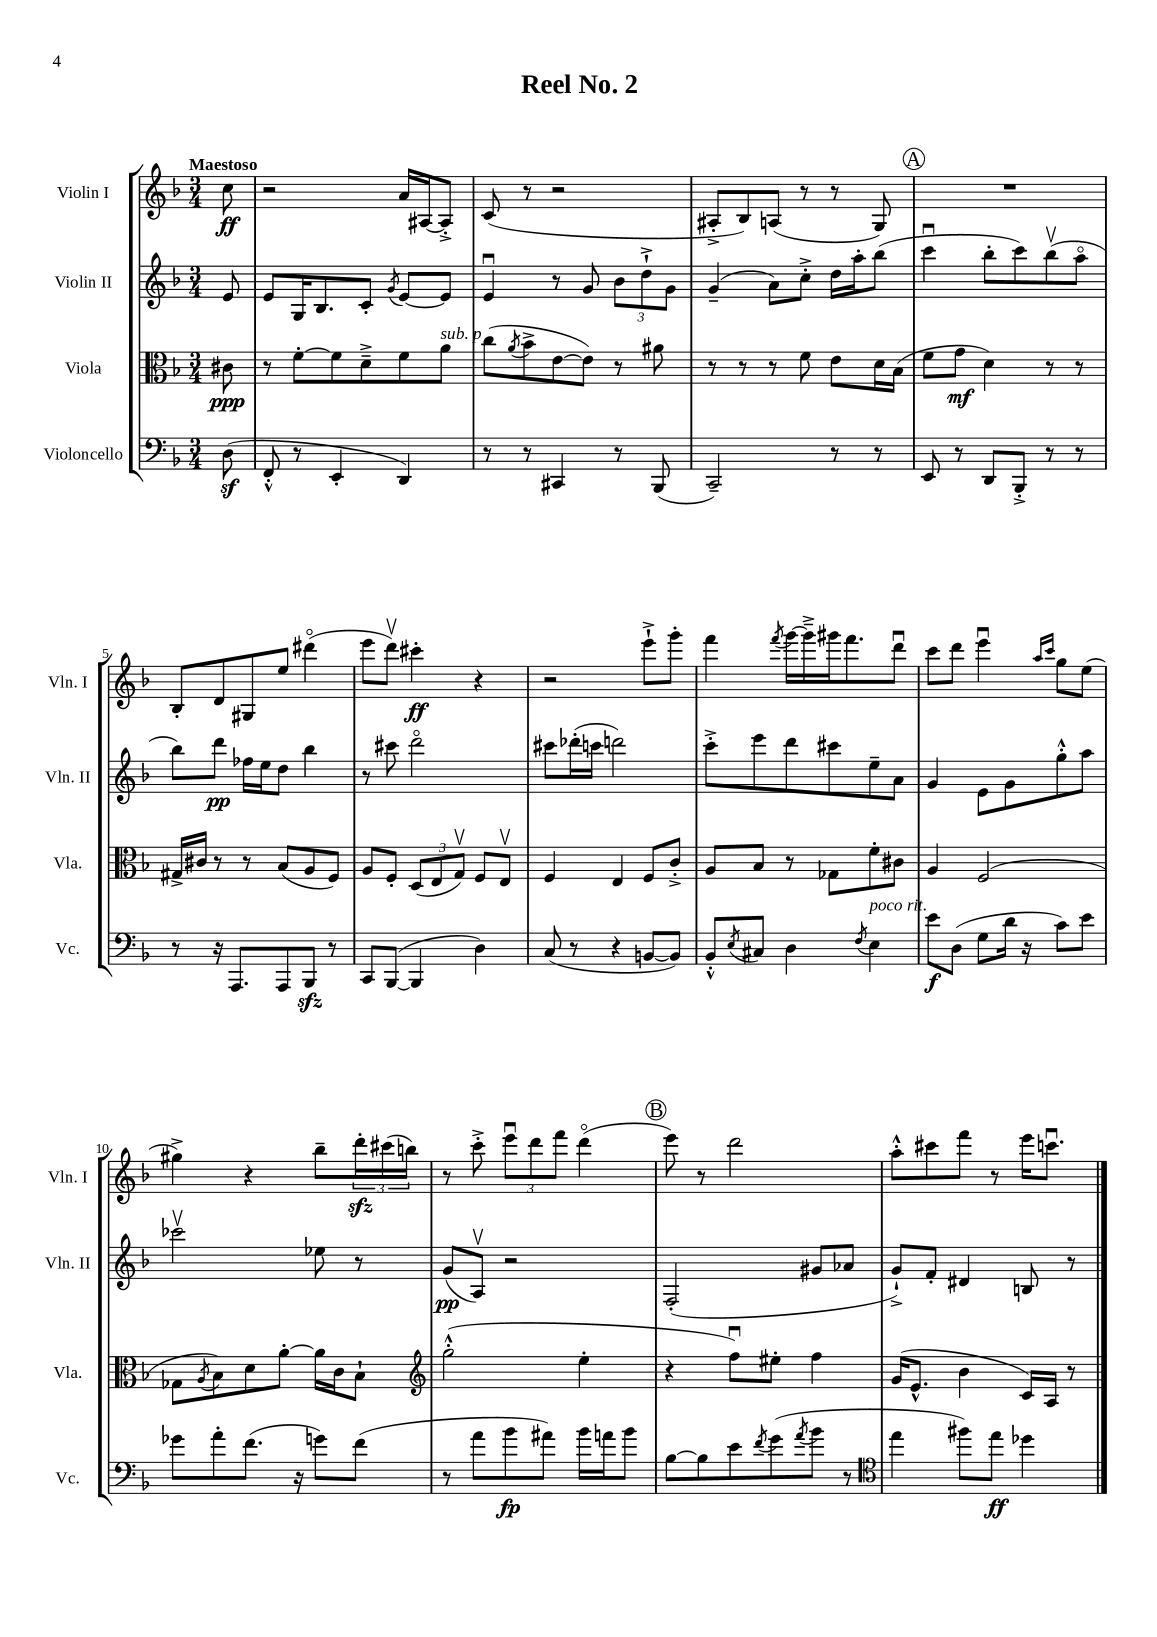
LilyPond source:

\header { title = "Reel No. 2" }
<<
\new StaffGroup <<
\new Staff = "s0" \with { instrumentName = "Violin I" shortInstrumentName = "Vln. I" } {
    \clef treble \key f \major \numericTimeSignature \time 3/4 \partial 8 \tempo "Maestoso"
    c''8\ff |
    r2 a'16 ais16~ ais8-.-> |
    c'8( r8 r2 |
    ais8-.-> bes8) a8( r8 r8 g8) |
    \mark \markup { \circle "A" } R2. |
    bes8-. d'8 gis8 e''8 dis'''4\flageolet( |
    e'''8 d'''8\upbow) cis'''4-.\ff r4 |
    r2 e'''8-!-> g'''8-. |
    f'''4 \acciaccatura { f'''8 } g'''16~ g'''16---> gis'''16 f'''8. d'''8\downbow |
    c'''8 d'''8 e'''4\downbow \grace { a''16 c'''16 } g''8 e''8( |
    gis''4->) r4 bes''8-- \tuplet 3/2 { d'''16-.\sfz cis'''16( b''16) } |
    r8 c'''8-.-> \tuplet 3/2 { e'''8\downbow d'''8 f'''8 } d'''4\flageolet( |
    \mark \markup { \circle "B" } e'''8) r8 d'''2 |
    a''8-.-^ cis'''8 f'''8 r8 e'''16 c'''8.\downbow \bar "|." |
}
\new Staff = "s1" \with { instrumentName = "Violin II" shortInstrumentName = "Vln. II" } {
    \clef treble \key f \major \numericTimeSignature \time 3/4 \partial 8
    e'8 |
    e'8 g16 bes8. c'8-. \acciaccatura { g'8 } e'8~ e'8 |
    e'4\downbow r8 g'8 \tuplet 3/2 { bes'8 d''8-!-> g'8 } |
    g'4--( a'8) c''8-.-> d''16 a''16-. bes''8( |
    \mark \markup { \circle "A" } c'''4\downbow bes''8-. c'''8) bes''8\upbow( a''8\flageolet |
    bes''8) d'''8\pp fes''16 e''16 d''8 bes''4 |
    r8 cis'''8 d'''2\flageolet |
    cis'''8 des'''16-.( c'''16 d'''2) |
    c'''8-.-> e'''8 d'''8 cis'''8 e''8-- a'8 |
    g'4 e'8 g'8 g''8-.-^ a''8 |
    ces'''2\upbow ees''8 r8 |
    g'8\pp( a8\upbow) r2 |
    \mark \markup { \circle "B" } f2-.( gis'8 aes'8 |
    g'8-!->) f'8-. dis'4 b8 r8 \bar "|." |
}
\new Staff = "s2" \with { instrumentName = "Viola" shortInstrumentName = "Vla." } {
    \clef alto \key f \major \numericTimeSignature \time 3/4 \partial 8
    cis'8\ppp |
    r8 f'8~-. f'8 d'8---> f'8 a'8^\markup { \italic "sub. p" } |
    c''8( \acciaccatura { a'8 } bes'8-> e'8~ e'8) r8 ais'8 |
    r8 r8 r8 f'8 e'8 d'16 bes16( |
    \mark \markup { \circle "A" } f'8 g'8\mf d'4) r8 r8 |
    gis16-> cis'16 r8 r8 bes8( a8 f8) |
    a8 f8-. \tuplet 3/2 { d8( e8 g8\upbow) } f8 e8\upbow |
    f4 e4 f8 c'8-.-> |
    a8 bes8 r8 ges8 f'8-. cis'8 |
    a4 f2( |
    ges8 \acciaccatura { a8 } bes8) d'8 a'8~-. a'16 c'16 bes8-! |
    \clef treble g''2-.-^( e''4-. |
    \mark \markup { \circle "B" } r4 f''8\downbow) eis''8-. f''4 |
    g'16( e'8.-^ bes'4 c'16) a16 r8 \bar "|." |
}
\new Staff = "s3" \with { instrumentName = "Violoncello" shortInstrumentName = "Vc." } {
    \clef bass \key f \major \numericTimeSignature \time 3/4 \partial 8
    d8\sf( |
    f,8-.-^ r8 e,4-. d,4) |
    r8 r8 cis,4 r8 bes,,8( |
    c,2--) r8 r8 |
    \mark \markup { \circle "A" } e,8 r8 d,8 bes,,8-.-> r8 r8 |
    r8 r16 a,,8. a,,8 bes,,8\sfz r8 |
    c,8 bes,,8~( bes,,4 d4) |
    c8( r8 r4 b,8~ b,8) |
    bes,8-.-^ \acciaccatura { e8 } cis8 d4 \acciaccatura { f8 } e4^\markup { \italic "poco rit." } |
    e'8\f d8( g8 d'16 r16 c'8) e'8 |
    ges'8 a'8-. f'8.( r16 g'8) f'8( |
    r8 a'8 bes'8\fp ais'8) bes'16 a'16 bes'8 |
    \mark \markup { \circle "B" } bes8~ bes8 e'8 \acciaccatura { f'8 } g'8( \acciaccatura { a'8 } bes'8 r8 |
    \clef tenor e''4 fis''8) e''8\ff des''4 \bar "|." |
}
>>
>>
